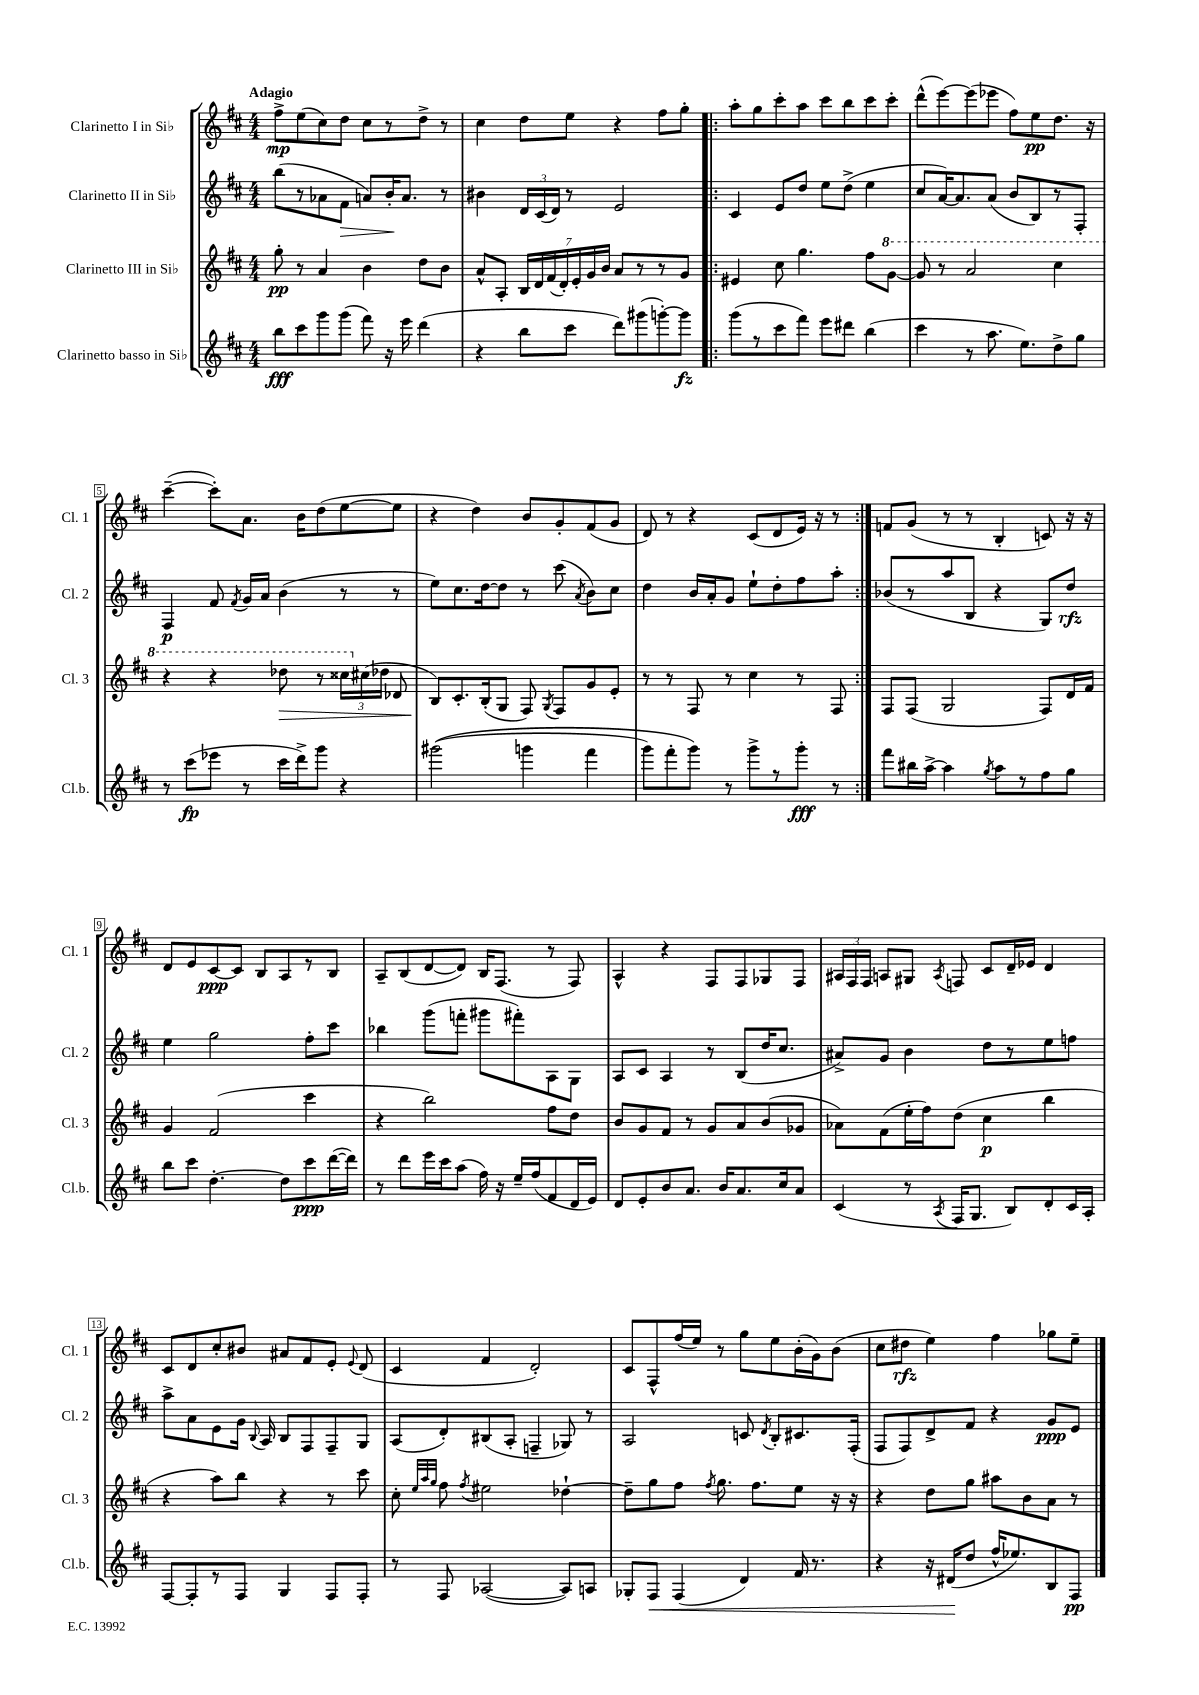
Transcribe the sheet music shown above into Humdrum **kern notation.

**kern	**dynam	**kern	**dynam	**kern	**dynam	**kern	**dynam
*part4	*part4	*part3	*part3	*part2	*part2	*part1	*part1
*staff4	*staff4	*staff3	*staff3	*staff2	*staff2	*staff1	*staff1
*I"Clarinetto basso in Si♭	*	*I"Clarinetto III in Si♭	*	*I"Clarinetto II in Si♭	*	*I"Clarinetto I in Si♭	*
*I'Cl.b.	*	*I'Cl. 3	*	*I'Cl. 2	*	*I'Cl. 1	*
*clefG2	*	*clefG2	*	*clefG2	*	*clefG2	*
*k[f#c#]	*	*k[f#c#]	*	*k[f#c#]	*	*k[f#c#]	*
*M4/4	*	*M4/4	*	*M4/4	*	*M4/4	*
=1	=1	=1	=1	=1	=1	=1	=1
!	!	!	!	!	!	!LO:TX:a:B:t=Adagio	!
8bb\L	fff	8gg'\	pp	(8bb\L	.	8ff#^\L	mp
8ccc#\	.	8r	.	8r	.	(8ee\	.
8ggg\	.	4a/	.	8a-X\	.	8cc#\)	.
!	!	!	!	!	!LO:HP:b	!	!
(8ggg\J	.	.	.	8f#\J	>	8dd\J	.
8fff#\)	.	4b\	.	8an/L)	.	8cc#\L	.
16r	.	.	.	16b'/K	.	8r	.
16eee\	.	.	.	8.a/J	]	.	.
(4ddd\	.	8dd\L	.	.	.	8dd^\J	.
.	.	8b\J	.	8r	.	8r	.
=2	=2	=2	=2	=2	=2	=2	=2
4r	.	8a^^/L	.	4b#X\	.	4cc#\	.
.	.	8A'/J	.	.	.	.	.
8bb\L	.	28B/LL	.	24d/LL	.	8dd\L	.
.	.	28d/	.	.	.	.	.
.	.	.	.	(24c#/	.	.	.
.	.	(28f#/	.	.	.	.	.
.	.	.	.	24d/JJ)	.	.	.
.	.	28d'/)	.	.	.	.	.
8ccc#\J	.	.	.	8r	.	8ee\J	.
.	.	28e'/	.	.	.	.	.
.	.	28g/	.	.	.	.	.
.	.	28b/JJ	.	.	.	.	.
8ddd\L)	.	8a/L	.	2e/	.	4r	.
(8ggg#X\	.	8r	.	.	.	.	.
[8gggn'\)	.	8r	.	.	.	8ff#\L	.
8ggg\J]	fz	8g/J	.	.	.	8gg'\J	.
=3!|:	=3!|:	=3!|:	=3!|:	=3!|:	=3!|:	=3!|:	=3!|:
(8ggg\L	.	4e#X/	.	4c#/	.	8aa'\L	.
8r	.	.	.	.	.	8gg\	.
8ccc#\	.	8cc#\	.	8e/L	.	8ccc#'\	.
8fff#\J)	.	4.gg\	.	8dd/J	.	8aa\J	.
8eee\L	.	.	.	8ee\L	.	8ccc#\L	.
8ddd#X\J	.	.	.	(8dd^\J	.	8bb\	.
(4bb\	.	8ff#\L	.	4ee\	.	8ccc#\	.
*	*	*8va	*	*	*	*	*
.	.	[8gg\J	.	.	.	8ccc#'\J	.
=4	=4	=4	=4	=4	=4	=4	=4
4ccc#\	.	8gg/]	.	8cc#/L	.	(8ddd^^\L	.
.	.	8r	.	[16a/K)	.	[8eee\)	.
.	.	.	.	8.a/]	.	.	.
8r	.	2aa/	.	.	.	(8eee\]	.
8.aa\	.	.	.	(8a/J	.	8eee-X\J	.
.	.	.	.	8b/L	.	8ff#\L)	.
8.ee\L)	.	.	.	.	.	.	.
.	.	.	.	8B/)	.	8ee\	pp
8dd^\	.	4ccc#\	.	8r	.	8.dd\J	.
8gg\J	.	.	.	8F#'/J	.	.	.
.	.	.	.	.	.	16r	.
!!LO:LB:g=z
=5	=5	=5	=5	=5	=5	=5	=5
8r	.	4r	.	4F#/	p	([4ccc#~\	.
(8ccc#\L	fp	.	.	.	.	.	.
8eee-X\J	.	4r	.	8f#/	.	8ccc#'\L])	.
.	.	.	.	8qf#/	.	.	.
8r	.	.	.	16g/LL	.	8.a\J	.
.	.	.	.	16a/JJ	.	.	.
!	!	!	!LO:HP:b	!	!	!	!
16ccc#\LL	.	8ddd-X\	>	(4b\	.	.	.
16ddd^\J)	.	.	.	.	.	16b\KL	.
8ggg\J	.	8r	.	.	.	(8dd\	.
4r	.	24ccc##X\LL	.	8r	.	[8ee\	.
*	*	*X8va	*	*	*	*	*
.	.	(24cc#X\	.	.	.	.	.
.	.	24dd-X\JJ	.	.	.	.	.
.	.	8d-X/	.	8r	.	8ee\J]	.
=6	=6	=6	=6	=6	=6	=6	=6
((2ggg#X\	.	8B/L)	.	8ee\L)	.	4r	.
.	.	8.c#'/	]	8.cc#\	.	.	.
.	.	.	.	.	.	4dd\)	.
.	.	(16B'/k	.	[16dd\k	.	.	.
.	.	8G/J	.	8dd\J]	.	.	.
4gggn\	.	8F#/)	.	8r	.	8b/L	.
.	.	8qG/	.	.	.	.	.
.	.	8F#/L	.	(8ccc#\	.	8g'/	.
.	.	.	.	8qa/	.	.	.
4fff#\	.	8g/	.	8b\L)	.	(8f#/	.
.	.	8e'/J	.	8cc#\J	.	8g/J	.
=7	=7	=7	=7	=7	=7	=7	=7
8ggg\L)	.	8r	.	4dd\	.	8d/)	.
8fff#'\	.	8r	.	.	.	8r	.
8ggg\J)	.	8F#/	.	16b/LL	.	4r	.
.	.	.	.	16a'/J	.	.	.
8r	.	8r	.	8g/J	.	.	.
8ggg^\L	.	4cc#\	.	8ee`\L	.	(8c#/L	.
8r	.	.	.	8dd'\	.	8d/	.
8ggg'\J	fff	8r	.	8ff#\	.	16e/Jk)	.
.	.	.	.	.	.	16r	.
8r	.	8F#/	.	8aa'\J	.	8r	.
=8:|!	=8:|!	=8:|!	=8:|!	=8:|!	=8:|!	=8:|!	=8:|!
8fff#\L	.	8F#/L	.	(8b-X/L	.	8fn/L	.
16bb#X\L	.	(8F#/J	.	8r	.	(8g/J	.
[16aa^\JJ	.	.	.	.	.	.	.
4aa\]	.	2G/	.	8aa/	.	8r	.
.	.	.	.	8B/J	.	8r	.
8qgg/	.	.	.	.	.	.	.
8aa\L	.	.	.	4r	.	4B'/	.
8r	.	.	.	.	.	.	.
8ff#\	.	8F#/L)	.	8G/L)	.	8cn/)	.
8gg\J	.	16d/L	.	8dd/J	rfz	16r	.
.	.	16f#/JJ	.	.	.	16r	.
!!LO:LB:g=z
=9	=9	=9	=9	=9	=9	=9	=9
8bb\L	.	4g/	.	4ee\	.	8d/L	.
8ccc#\J	.	.	.	.	.	8e/	.
[4.dd'\	.	(2f#/	.	2gg\	.	[8c#/	ppp
.	.	.	.	.	.	8c#/J]	.
.	.	.	.	.	.	8B/L	.
8dd\L]	.	.	.	.	.	8A/	.
8ccc#\	ppp	4ccc#\	.	8ff#'\L	.	8r	.
([16ddd\L	.	.	.	8ccc#\J	.	8B/J	.
16ddd\JJ])	.	.	.	.	.	.	.
=10	=10	=10	=10	=10	=10	=10	=10
8r	.	4r	.	4bb-X\	.	8A~/L	.
8ddd\L	.	.	.	.	.	(8B/	.
16eee\L	.	2bb\)	.	(8ggg\L	.	[8d/	.
16ccc#\J	.	.	.	.	.	.	.
(8aa\J	.	.	.	8fffn'\J	.	8d/J])	.
16ff#\)	.	.	.	8ggg#X\L	.	16B/KL	.
16r	.	.	.	.	.	(8.F#/J	.
16ee~/LL	.	.	.	8fff#X'\)	.	.	.
(16ff#/J	.	.	.	.	.	.	.
8f#/	.	8ff#\L	.	8A\	.	8r	.
16d/L	.	8dd\J	.	8G\J	.	8F#/)	.
16e/JJ)	.	.	.	.	.	.	.
=11	=11	=11	=11	=11	=11	=11	=11
8d/L	.	8b/L	.	8A/L	.	4A^^/	.
8e'/	.	8g/	.	8c#/J	.	.	.
8b/	.	8f#/J	.	4A/	.	4r	.
8.a/J	.	8r	.	.	.	.	.
.	.	8g/L	.	8r	.	8F#/L	.
16b/KL	.	.	.	.	.	.	.
8.a/	.	8a/	.	(8B/L	.	8F#/	.
.	.	(8b/	.	16dd/K	.	8G-X/	.
16cc#/k	.	.	.	8.cc#/J	.	.	.
8a/J	.	8g-X/J	.	.	.	8F#/J	.
=12	=12	=12	=12	=12	=12	=12	=12
(4c#/	.	8a-X\L)	.	8a#X^/L)	.	24A#X/LL	.
.	.	.	.	.	.	24F#/	.
.	.	.	.	.	.	24F#/JJ	.
.	.	(8f#\	.	8g/J	.	8An/L	.
8r	.	16ee'\L	.	4b\	.	8G#X/J	.
.	.	16ff#\J)	.	.	.	.	.
8qA/	.	.	.	.	.	8qA/	.
16F#/KL	.	(8dd\J	.	.	.	8Fn/	.
8.G/J	.	.	.	.	.	.	.
.	.	4cc#\	p	8dd\L	.	8c#/L	.
8B/L)	.	.	.	8r	.	16d~/L	.
.	.	.	.	.	.	16e-X/JJ	.
8d'/	.	4bb\	.	8ee\	.	4d/	.
16c#/L	.	.	.	8ffn\J	.	.	.
16A'/JJ	.	.	.	.	.	.	.
!!LO:LB:g=z
=13	=13	=13	=13	=13	=13	=13	=13
[8F#/L	.	4r	.	8aa^\L	.	8c#/L	.
8F#'/]	.	.	.	8a\	.	8d/	.
8r	.	8aa\L)	.	8e\	.	8cc#'/	.
8F#/J	.	8bb\J	.	16g\Jk	.	8b#X/J	.
.	.	.	.	8qqB/	.	.	.
.	.	.	.	16A/	.	.	.
4G/	.	4r	.	8B/L	.	8a#X/L	.
.	.	.	.	8F#/	.	8f#/	.
8F#/L	.	8r	.	8F#~/	.	8e'/J	.
.	.	.	.	.	.	8qqe/	.
8F#'/J	.	8ccc#\	.	8G/J	.	(8d/	.
=14	=14	=14	=14	=14	=14	=14	=14
8r	.	8cc#'\	.	(8A/L	.	4c#/	.
.	.	32qqee/LLL	.	.	.	.	.
.	.	32qqaa/	.	.	.	.	.
.	.	32qqgg/JJJ	.	.	.	.	.
8F#/	.	8ff#\	.	8d'/)	.	.	.
.	.	8qff#/	.	.	.	.	.
([2A-X/	.	2ee#X\	.	(8B#X/	.	4f#/	.
.	.	.	.	8A'/J	.	.	.
.	.	.	.	4Fn~/	.	2d'/)	.
8A-/L])	.	[4dd-X`\	.	8G-X/)	.	.	.
8An/J	.	.	.	8r	.	.	.
=15	=15	=15	=15	=15	=15	=15	=15
8G-X'/L	.	8dd-~\L]	.	2A/	.	8c#/L	.
!	!LO:HP:b	!	!	!	!	!	!
8F#/J	<	8gg\	.	.	.	8F#^^/	.
(4F#/	.	8ff#\J	.	.	.	(16ff#/L	.
.	.	.	.	.	.	16ee/JJ)	.
.	.	8qff#/	.	.	.	.	.
.	.	8.gg\	.	.	.	8r	.
4d/)	.	.	.	8cn/	.	8gg\L	.
.	.	8.ff#\L	.	.	.	.	.
.	.	.	.	8qd/	.	.	.
.	.	.	.	8B'/L	.	8ee\	.
16f#/	.	8ee\J	.	8.c#X/	.	(16b'\L	.
8.r	.	.	.	.	.	16g\J)	.
.	.	16r	.	.	.	(8b\J	.
.	.	16r	.	(16F#'/Jk	.	.	.
=16	=16	=16	=16	=16	=16	=16	=16
4r	.	4r	.	8F#/L	.	8cc#\L	.
.	.	.	.	8F#/)	.	8dd#X\J	rfz
16r	.	8dd\L	.	8d^/	.	4ee\)	.
(16d#X/KL	.	.	.	.	.	.	.
8dd/J	[	8gg\J	.	8f#/J	.	.	.
16ff#^^/KL	.	8aa#X\L	.	4r	.	4ff#\	.
8.ee-X/)	.	.	.	.	.	.	.
.	.	8b\	.	.	.	.	.
8B/	.	8a\J	.	8g/L	ppp	8gg-X\L	.
8F#/J	pp	8r	.	8e/J	.	8ee~\J	.
==	==	==	==	==	==	==	==
*-	*-	*-	*-	*-	*-	*-	*-
